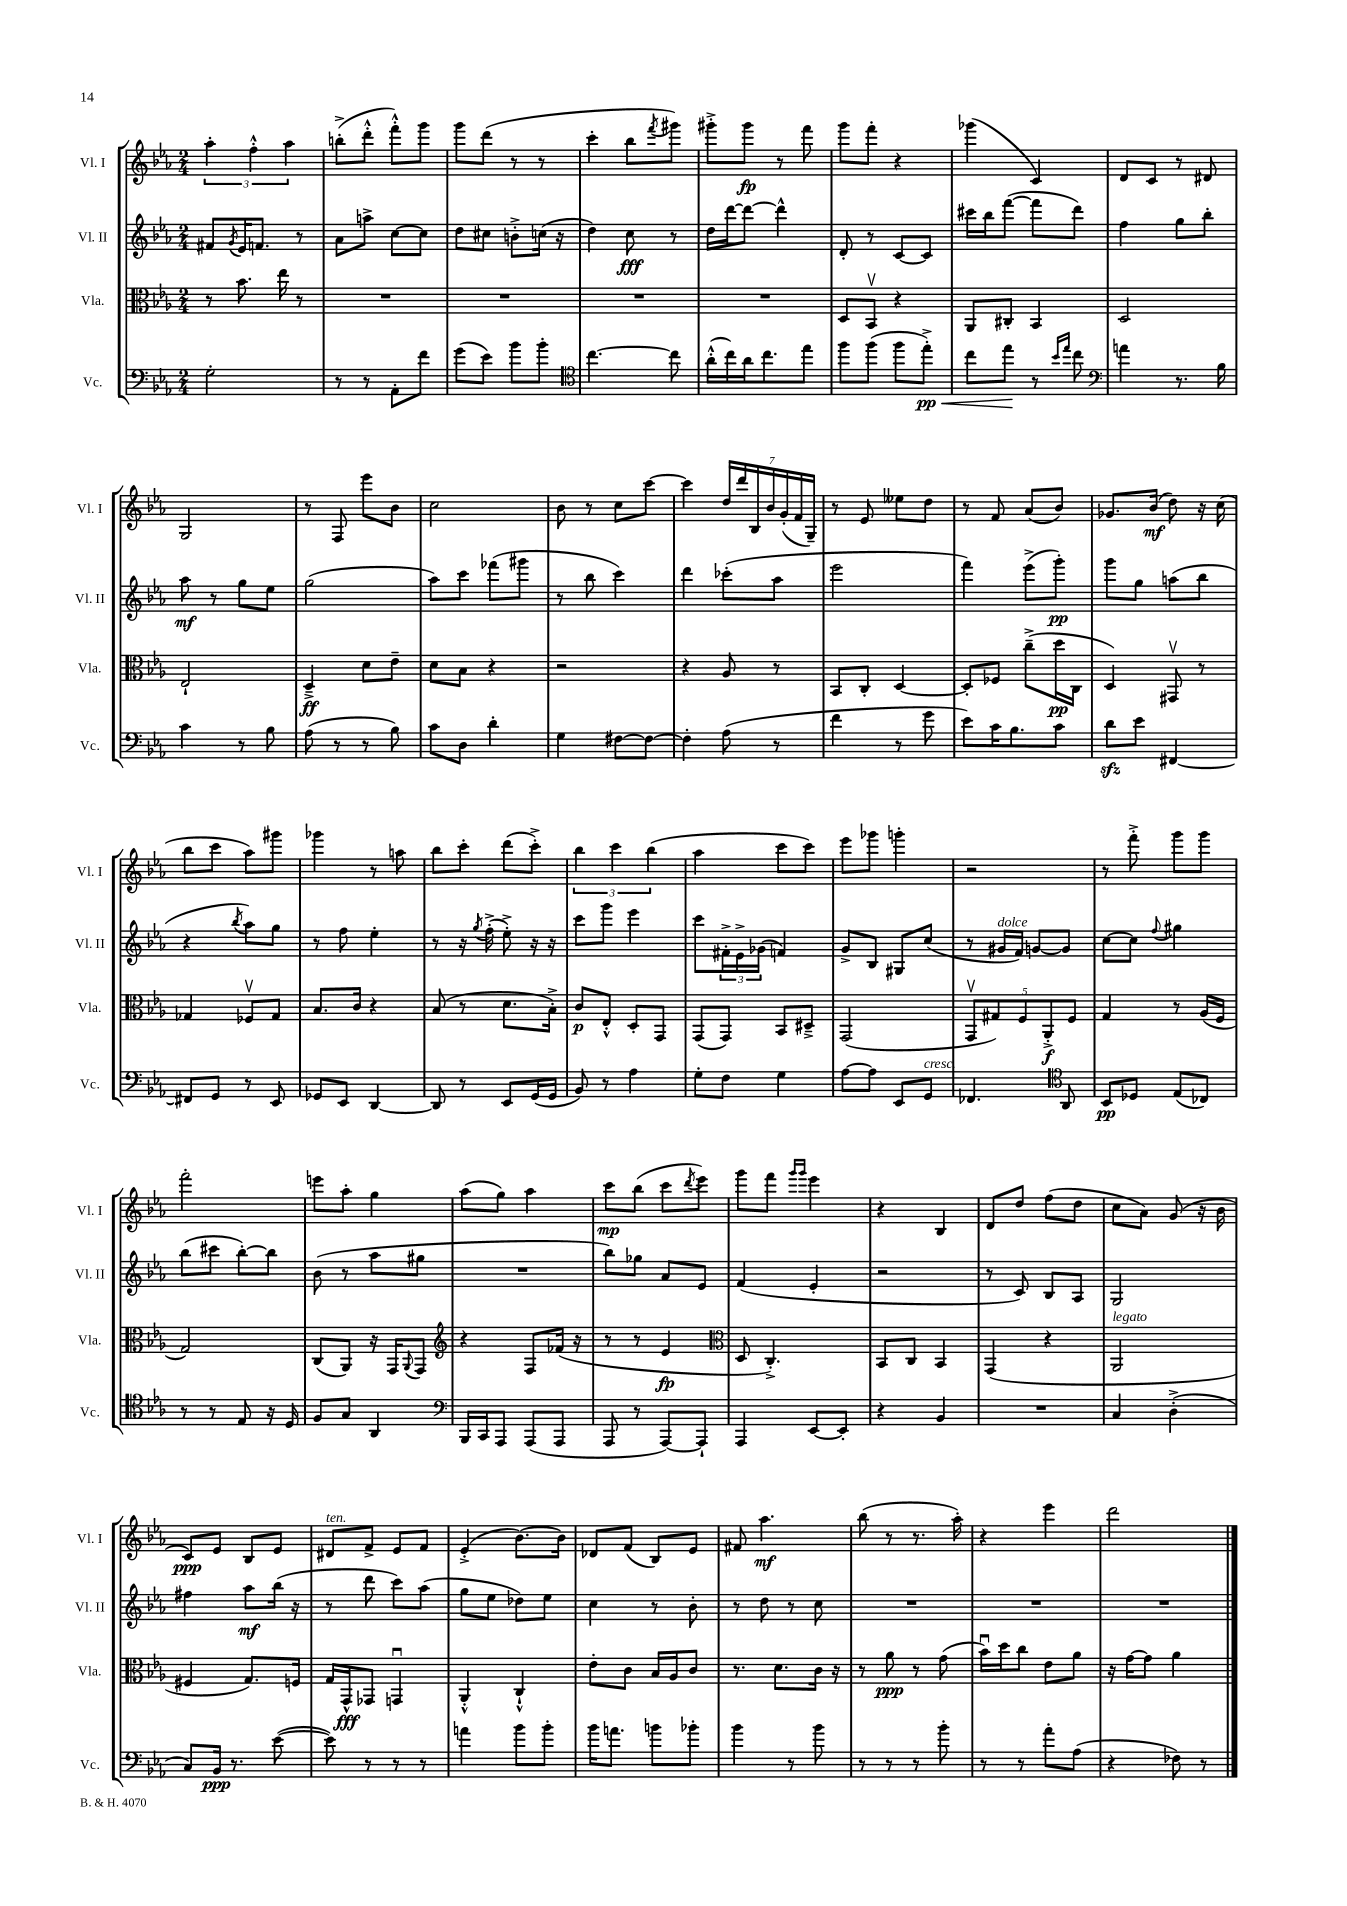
<<
\new StaffGroup <<
\new Staff = "s0" \with { instrumentName = "Vl. I" shortInstrumentName = "Vl. I" } {
    \clef treble \key ees \major \numericTimeSignature \time 2/4
    \tuplet 3/2 { aes''4-. f''4-.-^ aes''4 } |
    b''8-.->( d'''8-.-^ f'''8-.-^) g'''8 |
    g'''8 d'''8( r8 r8 |
    c'''4-. bes''8 \acciaccatura { f'''8 } gis'''8) |
    gis'''8-.-> gis'''8\fp r8 f'''8 |
    g'''8 f'''8-. r4 |
    ges'''4( c'4) |
    d'8 c'8 r8 dis'8 |
    g2 |
    r8 f8 ees'''8 bes'8 |
    c''2 |
    bes'8 r8 c''8 c'''8~ |
    c'''4 \tuplet 7/4 { d''16 d'''16 bes16 bes'16 g'16-.( f'16 g16--) } |
    r8 ees'8 eeses''8 d''8 |
    r8 f'8 aes'8( bes'8) |
    ges'8. bes'16\mf( d''8) r16 c''16( |
    bes''8 c'''8 aes''8) gis'''8 |
    ges'''4 r8 a''8 |
    bes''8 c'''8-. d'''8( c'''8-.->) |
    \tuplet 3/2 { bes''4 c'''4 bes''4( } |
    aes''4 c'''8 c'''8) |
    ees'''8 ges'''8 g'''4-. |
    r2 |
    r8 f'''8-.-> g'''8 g'''8 |
    f'''2-. |
    e'''8 aes''8-. g''4 |
    aes''8( g''8) aes''4 |
    c'''8\mp bes''8( c'''8 \acciaccatura { d'''8 } ees'''8) |
    g'''8 f'''8 \grace { g'''16 g'''16 } ees'''4 |
    r4 bes4 |
    d'8 d''8 f''8( d''8 |
    c''8 aes'8) g'8( r16 bes'16 |
    c'8\ppp) ees'8 bes8 ees'8 |
    dis'8^\markup { \italic "ten." } f'8-> ees'8 f'8 |
    ees'4-.->( bes'8.~) bes'16 |
    des'8 f'8( bes8) ees'8 |
    fis'8 aes''4.\mf |
    bes''8( r8 r8. aes''16-.) |
    r4 ees'''4 |
    d'''2 \bar "|." |
}
\new Staff = "s1" \with { instrumentName = "Vl. II" shortInstrumentName = "Vl. II" } {
    \clef treble \key ees \major \numericTimeSignature \time 2/4
    fis'8 \acciaccatura { g'8 } ees'16 f'8. r8 |
    aes'8 a''8-> c''8~ c''8 |
    d''8 cis''8 b'8-.-> c''16( r16 |
    d''4) c''8\fff r8 |
    d''16 d'''16~ d'''8~ d'''4-^ |
    d'8-. r8 c'8~ c'8 |
    cis'''16 bes''16 f'''8~( f'''8 d'''8) |
    f''4 g''8 bes''8-. |
    aes''8\mf r8 g''8 ees''8 |
    g''2( |
    aes''8) c'''8 fes'''8( gis'''8 |
    r8 bes''8 c'''4) |
    d'''4 ces'''8-.( aes''8 |
    ees'''2 |
    f'''4) ees'''8->( g'''8-.\pp) |
    g'''8 g''8 a''8( bes''8 |
    r4 \acciaccatura { bes''8 } aes''8) g''8 |
    r8 f''8 ees''4-. |
    r8 r16 \acciaccatura { g''8 } f''16-.->( ees''8-.->) r16 r16 |
    c'''8 g'''8 ees'''4 |
    c'''8 \tuplet 3/2 { fis'16-.-> ees'16-> ges'16( } f'4) |
    g'8-> bes8 gis8 c''8( |
    r8 gis'16^\markup { \italic "dolce" } f'16) g'8~ g'8 |
    c''8~ c''8 \appoggiatura { f''8 } gis''4 |
    bes''8( cis'''8 bes''8~-.) bes''8 |
    bes'8( r8 aes''8 gis''8 |
    R2 |
    bes''8) ges''8 aes'8 ees'8 |
    f'4( ees'4-. |
    r2 |
    r8 c'8) bes8 aes8 |
    g2 |
    fis''4 aes''8\mf bes''16( r16 |
    r8 d'''8 c'''8) aes''8( |
    g''8 ees''8 des''8) ees''8 |
    c''4 r8 bes'8-. |
    r8 d''8 r8 c''8 |
    R2 |
    R2 |
    R2 \bar "|." |
}
\new Staff = "s2" \with { instrumentName = "Vla." shortInstrumentName = "Vla." } {
    \clef alto \key ees \major \numericTimeSignature \time 2/4
    r8 bes'8. ees''16 r8 |
    R2 |
    R2 |
    R2 |
    R2 |
    d8 bes,8\upbow r4 |
    aes,8 cis8-. bes,4 |
    d2 |
    ees2-! |
    d4--->\ff d'8 ees'8-- |
    d'8 bes8 r4 |
    r2 |
    r4 aes8 r8 |
    bes,8 c8-. d4~ |
    d8-. fes8 c''8--->( d''16\pp c16 |
    d4) gis,8\upbow r8 |
    ges4 fes8\upbow ges8 |
    bes8. c'16 r4 |
    bes8( r8 d'8. bes16-.->) |
    c'8\p ees8-.-^ d8-. g,8 |
    g,8( g,8) bes,8 dis8---> |
    g,2( |
    \tuplet 5/4 { g,8\upbow gis8) f8 aes,8-.->\f f8 } |
    g4 r8 aes16( f16 |
    g2) |
    c8( aes,8) r16 g,16 \appoggiatura { aes,8 } g,8 |
    \clef treble r4 f8 fes'16( r16 |
    r8 r8 ees'4\fp |
    \clef alto d8 c4.-.->) |
    bes,8 c8 bes,4 |
    g,4( r4 |
    aes,2^\markup { \italic "legato" } |
    fis4 g8.) f16 |
    g16 g,16-^\fff ges,8 g,4\downbow |
    aes,4-.-^ c4-!-^ |
    ees'8-. c'8 bes16 aes16 c'8 |
    r8. d'8. c'16 r16 |
    r8 aes'8\ppp r8 g'8( |
    bes'16\downbow) d''16 c''8 ees'8 aes'8 |
    r16 g'16~ g'8 aes'4 \bar "|." |
}
\new Staff = "s3" \with { instrumentName = "Vc." shortInstrumentName = "Vc." } {
    \clef bass \key ees \major \numericTimeSignature \time 2/4
    g2-. |
    r8 r8 aes,8-. f'8 |
    g'8( ees'8) bes'8 bes'8-. |
    \clef tenor c''4.~ c''8 |
    aes'16-.-^( c''16) aes'16 c''8. ees''8 |
    f''8 f''8( f''8 ees''8-.->\pp\<) |
    c''8 ees''8\! r8 \grace { bes'16 ees''16 } c''8 |
    \clef bass a'4 r8. bes16 |
    c'4 r8 bes8 |
    aes8( r8 r8 bes8) |
    c'8 d8 d'4-. |
    g4 fis8~ fis8~ |
    fis4-. aes8( r8 |
    f'4 r8 g'8 |
    ees'8) c'16 bes8. c'8 |
    d'8\sfz ees'8 fis,4~ |
    fis,8 g,8 r8 ees,8 |
    ges,8 ees,8 d,4~ |
    d,8 r8 ees,8 g,16( g,16 |
    bes,8) r8 aes4 |
    g8-. f8 g4 |
    aes8~ aes8 ees,8 g,8^\markup { \italic "cresc." } |
    fes,4. \clef tenor aes,8 |
    bes,8\pp des8 ees8( ces8) |
    r8 r8 ees8 r16 d16 |
    f8 g8 aes,4 |
    \clef bass bes,,16 c,16 aes,,8 aes,,8( aes,,8 |
    aes,,8 r8 aes,,8~) aes,,8-! |
    aes,,4 ees,8~ ees,8-. |
    r4 bes,4 |
    R2 |
    c4 d4-.->( |
    c8) bes,16\ppp r8. ees'8~( |
    ees'8) r8 r8 r8 |
    a'4 bes'8 bes'8-. |
    bes'16 a'8. b'8 bes'8-. |
    bes'4 r8 bes'8 |
    r8 r8 r8 bes'8-. |
    r8 r8 aes'8-. aes8( |
    r4 fes8) r8 \bar "|." |
}
>>
>>
\layout { \context { \Score \remove "Bar_number_engraver" } }
